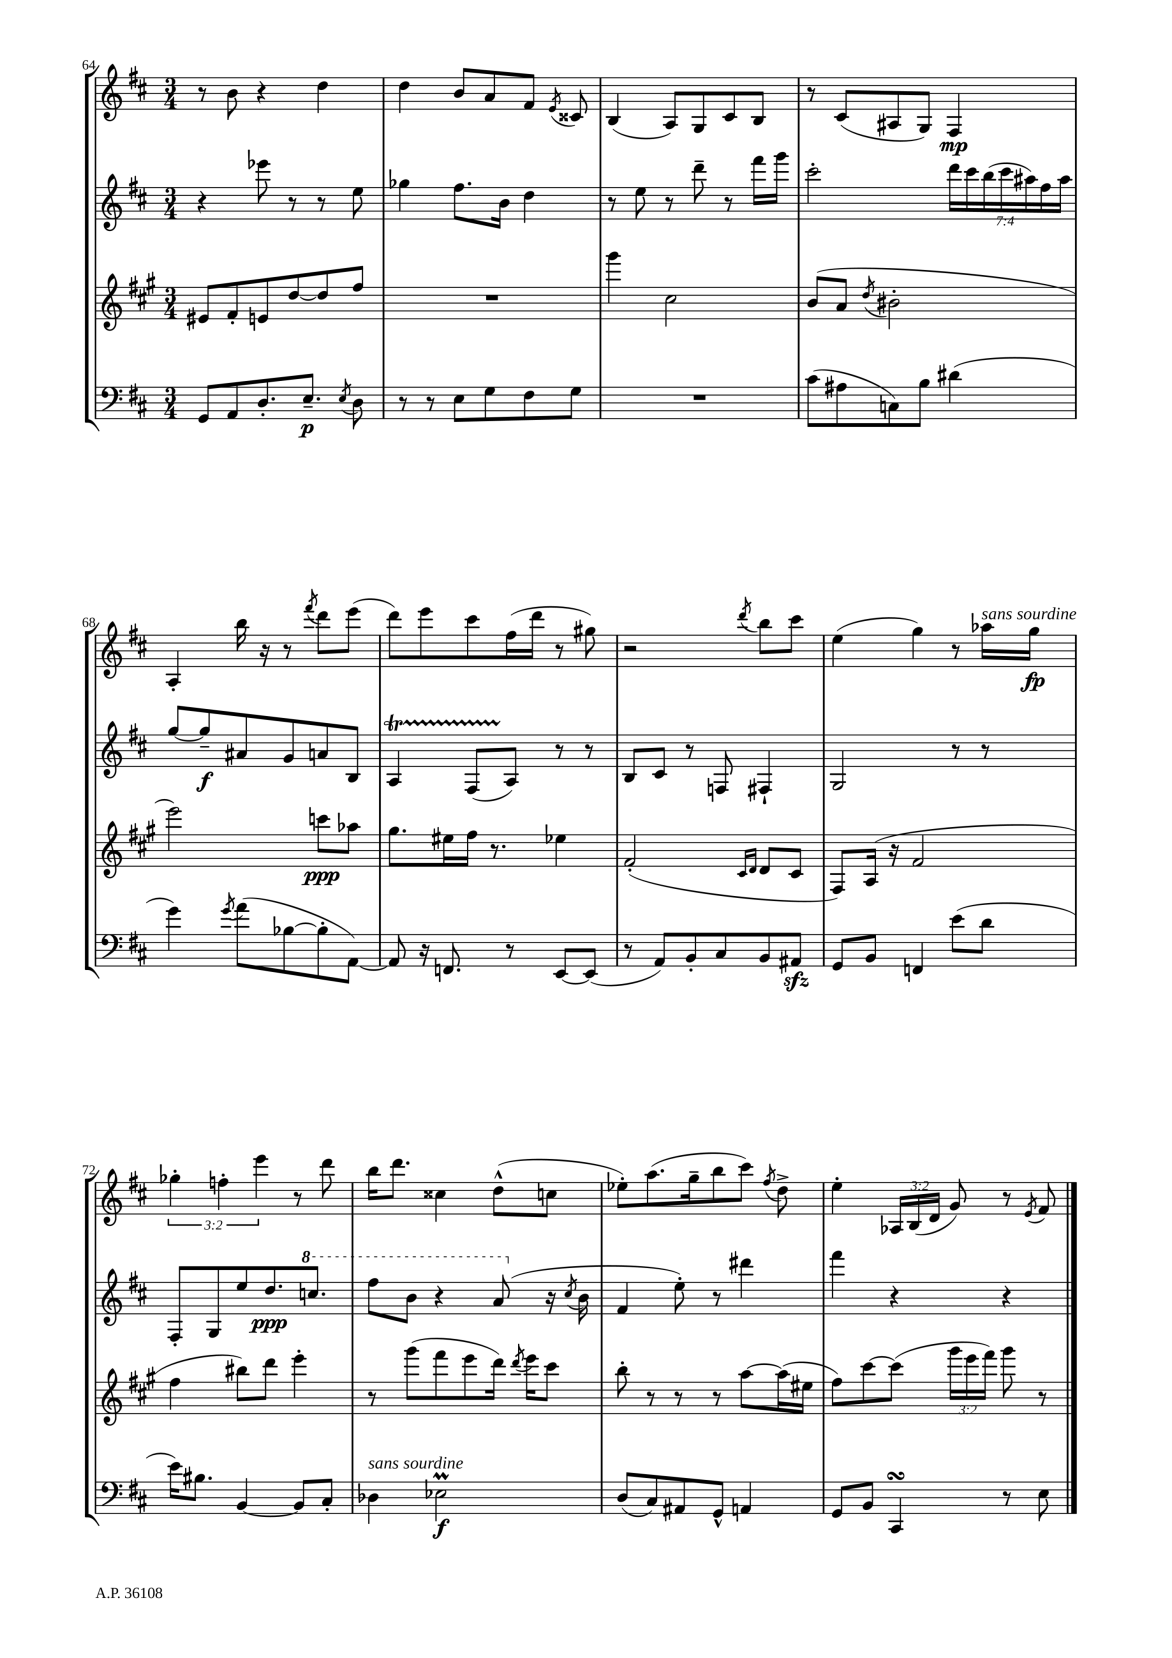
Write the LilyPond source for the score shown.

<<
\new StaffGroup <<
\new Staff = "s0" {
    \clef treble \key d \major \numericTimeSignature \time 3/4 \override Staff.TupletNumber.text = #tuplet-number::calc-fraction-text
    \autoBeamOff r8 b'8 r4 d''4 |
    d''4 b'8[ a'8 fis'8] \acciaccatura { e'8 } cisis'8 |
    b4( a8[) g8 cis'8 b8] |
    r8 cis'8[( ais8 g8]) fis4\mp |
    a4-. b''16 r16 r8 \acciaccatura { fis'''8 } d'''8[ e'''8]( |
    d'''8[) e'''8 cis'''8 fis''16( d'''16] r8 gis''8) |
    r2 \acciaccatura { d'''8 } b''8[ cis'''8] |
    e''4( g''4) r8 aes''16[^\markup { \italic "sans sourdine" } g''16]\fp |
    \tuplet 3/2 { ges''4-. f''4-. e'''4 } r8 d'''8 |
    b''16[ d'''8.] cisis''4 d''8[-^( c''8] |
    ees''8[-.) a''8.( g''16-- b''8 cis'''8]) \acciaccatura { fis''8 } d''8-> |
    e''4-. \tuplet 3/2 { aes16[ b16( d'16] } g'8) r8 \acciaccatura { e'8 } fis'8 \bar "|." |
}
\new Staff = "s1" {
    \clef treble \key d \major \numericTimeSignature \time 3/4 \override Staff.TupletNumber.text = #tuplet-number::calc-fraction-text
    \autoBeamOff r4 ees'''8 r8 r8 e''8 |
    ges''4 fis''8.[ b'16] d''4 |
    r8 e''8 r8 d'''8-- r8 fis'''16[ g'''16] |
    cis'''2-. \tuplet 7/4 { d'''16[ cis'''16 b''16( cis'''16 ais''16) fis''16 ais''16] } |
    g''8[~ g''8--\f ais'8 g'8 a'8 b8] |
    a4\startTrillSpan fis8[( a8]\stopTrillSpan) r8 r8 |
    b8[ cis'8] r8 f8 fis4-! |
    g2 r8 r8 |
    fis8[-. g8 e''8 d''8.\ppp \ottava #1 c'''8.] |
    fis'''8[ b''8] r4 a''8( \ottava #0 r16 \acciaccatura { cis''8 } b'16 |
    fis'4 e''8-.) r8 dis'''4 |
    fis'''4 r4 r4 \bar "|." |
}
\new Staff = "s2" {
    \clef treble \key a \major \numericTimeSignature \time 3/4 \override Staff.TupletNumber.text = #tuplet-number::calc-fraction-text
    \autoBeamOff eis'8[ fis'8-. e'8 d''8~ d''8 fis''8] |
    R2. |
    gis'''4 cis''2 |
    b'8[( a'8] \acciaccatura { d''8 } bis'2-. |
    e'''2) c'''8[\ppp aes''8] |
    gis''8.[ eis''16 fis''16] r8. ees''4 |
    fis'2-.( \grace { cis'16[ d'16] } d'8[ cis'8] |
    fis8[) a16]( r16 fis'2 |
    fis''4 bis''8[) d'''8] e'''4-. |
    r8 gis'''8[( fis'''8 e'''8 d'''16]) \acciaccatura { d'''8 } e'''16[ cis'''8] |
    b''8-. r8 r8 r8 a''8[~ a''16( eis''16] |
    fis''8[) cis'''8~ cis'''8]( \tuplet 3/2 { gis'''16[ e'''16 fis'''16]) } gis'''8 r8 \bar "|." |
}
\new Staff = "s3" {
    \clef bass \key d \major \numericTimeSignature \time 3/4
    \autoBeamOff g,8[ a,8 d8.-. e8.]--\p \acciaccatura { e8 } d8 |
    r8 r8 e8[ g8 fis8 g8] |
    R2. |
    cis'8[( ais8 c8) b8] dis'4( |
    g'4) \acciaccatura { g'8 } a'8[( bes8~ bes8-. a,8]~) |
    a,8 r16 f,8. r8 e,8[~ e,8]( |
    r8 a,8[) b,8-. cis8 b,8 ais,8]\sfz |
    g,8[ b,8] f,4 e'8[( d'8] |
    e'16[) bis8.] b,4~ b,8[ cis8]-. |
    des4^\markup { \italic "sans sourdine" } ees2\prall\f |
    d8[( cis8) ais,8 g,8]-^ a,4 |
    g,8[ b,8] cis,4\turn r8 e8 \bar "|." |
}
>>
>>
\layout { \context { \Score currentBarNumber = #64 } }
